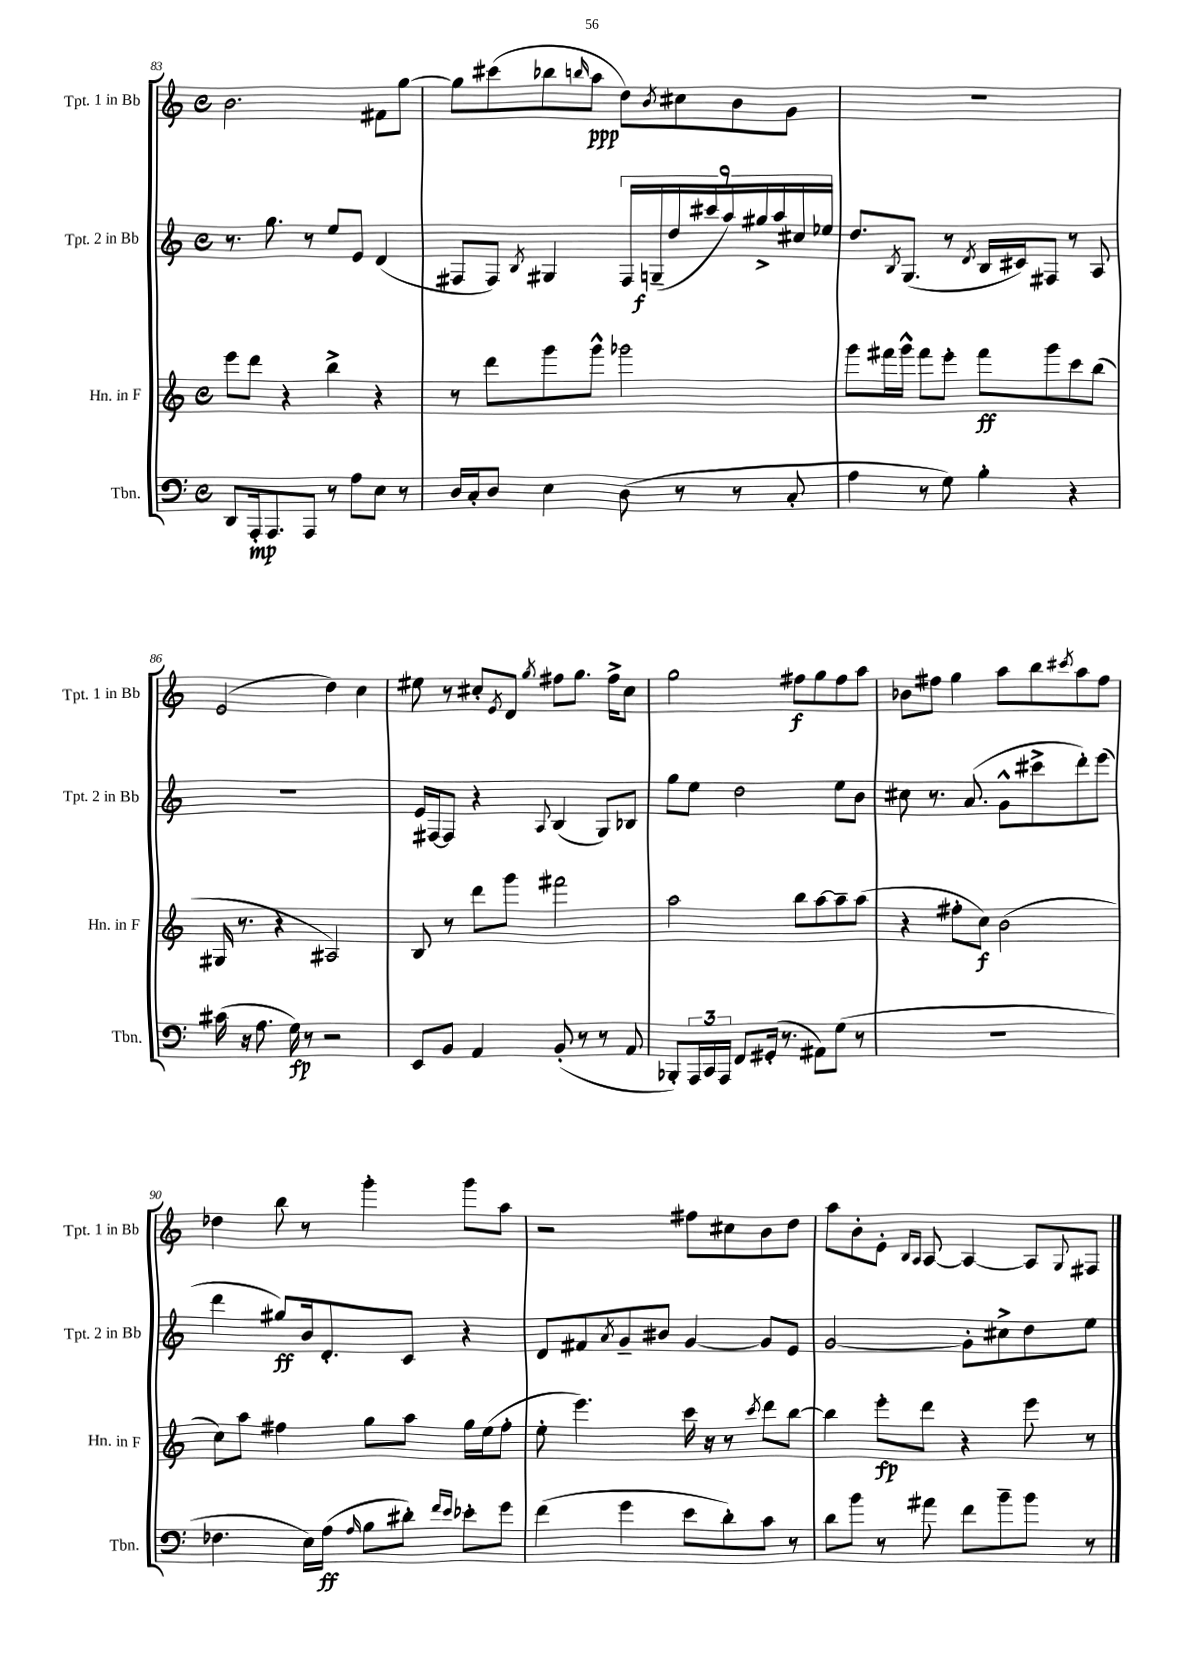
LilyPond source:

<<
\new StaffGroup <<
\new Staff = "s0" \with { instrumentName = "Tpt. 1 in Bb" shortInstrumentName = "Tpt. 1 in Bb" } {
    \clef treble \key c \major \defaultTimeSignature \time 4/4
    b'2. fis'8 g''8~ |
    g''8 cis'''8( bes''8 \grace { b''16 } a''8\ppp d''8) \acciaccatura { b'8 } cis''8 b'8 g'8 |
    R1 |
    e'2( d''4) c''4 |
    eis''8 r8 cis''8-. \acciaccatura { e'8 } d'8 \acciaccatura { g''8 } fis''8 g''8. fis''16-> cis''8 |
    g''2 fis''8\f g''8 fis''8 a''8 |
    bes'8 fis''8 g''4 a''8 b''8 \acciaccatura { cis'''8 } a''8 fis''8 |
    des''4 b''8 r8 g'''4-. g'''8 a''8 |
    r2 fis''8 cis''8 b'8 d''8 |
    a''8 b'8-. e'8-. \grace { b16 a16 } a8~ a4~ a8 \appoggiatura { g8 } fis8 \bar "|." |
}
\new Staff = "s1" \with { instrumentName = "Tpt. 2 in Bb" shortInstrumentName = "Tpt. 2 in Bb" } {
    \clef treble \key c \major \defaultTimeSignature \time 4/4
    r8. g''8. r8 e''8 e'8 d'4( |
    fis8 fis8) \acciaccatura { b8 } gis4 \tuplet 9/8 { fis16 g16--\f( d''16 cis'''16 a''16) gis''16-> a''16 cis''16 ees''16 } |
    d''8. \acciaccatura { b8 } g8.( r8 \acciaccatura { d'8 } b16 cis'16) fis8 r8 a8 |
    R1 |
    e'16 fis16~ fis8 r4 \appoggiatura { a8 } b4( g8) bes8 |
    g''8 e''8 d''2 e''8 b'8 |
    cis''8 r8. a'8.( g'8-^ cis'''8-> d'''8-.) e'''8( |
    d'''4 gis''8\ff) b'16 d'8.-. c'8 r4 |
    d'8 fis'8 \acciaccatura { a'8 } g'8-- bis'8 g'4~ g'8 e'8 |
    g'2~ g'8-. cis''8-> d''8 e''8 \bar "|." |
}
\new Staff = "s2" \with { instrumentName = "Hn. in F" shortInstrumentName = "Hn. in F" } {
    \clef treble \key c \major \defaultTimeSignature \time 4/4
    e'''8 d'''8 r4 b''4-> r4 |
    r8 d'''8 g'''8 g'''8-^ ges'''2 |
    g'''8 fis'''16 g'''16-^ fis'''8 e'''8-. fis'''8\ff g'''8 c'''8 b''8( |
    gis16 r8. r4 ais2) |
    b8 r8 d'''8 g'''8 fis'''2 |
    a''2 b''8 a''8~ a''8-- a''8( |
    r4 fis''8-. c''8\f) b'2( |
    c''8) a''8 fis''4 g''8 a''8 g''16 e''16( fis''8-. |
    e''8-. e'''4.) c'''16 r16 r8 \acciaccatura { c'''8 } d'''8 b''8~ |
    b''4 e'''8-.\fp d'''8 r4 e'''8 r8 \bar "|." |
}
\new Staff = "s3" \with { instrumentName = "Tbn." shortInstrumentName = "Tbn." } {
    \clef bass \key c \major \defaultTimeSignature \time 4/4
    d,8 a,,16-.\mp a,,8. a,,8 r8 a8 e8 r8 |
    d16 c16-. d8 e4 d8( r8 r8 c8-. |
    a4 r8 g8) b4-. r4 |
    cis'16( r16 a8. g16\fp) r8 r2 |
    e,8 b,8 a,4 b,8-.( r8 r8 a,8 |
    bes,,8-.) \tuplet 3/2 { a,,16 c,16 a,,16 } f,8 gis,16-.( r8. ais,8) g8( r8 |
    R1 |
    fes4. e16) a16\ff( \grace { a16 } b8 dis'8-.) \grace { f'16 e'16 } ees'8-. g'8 |
    f'4( g'4 e'8 d'8-.) c'8 r8 |
    d'8 b'8 r8 ais'8 f'8 b'8-- b'8 r8 \bar "|." |
}
>>
>>
\layout { \context { \Score currentBarNumber = #83 } }
